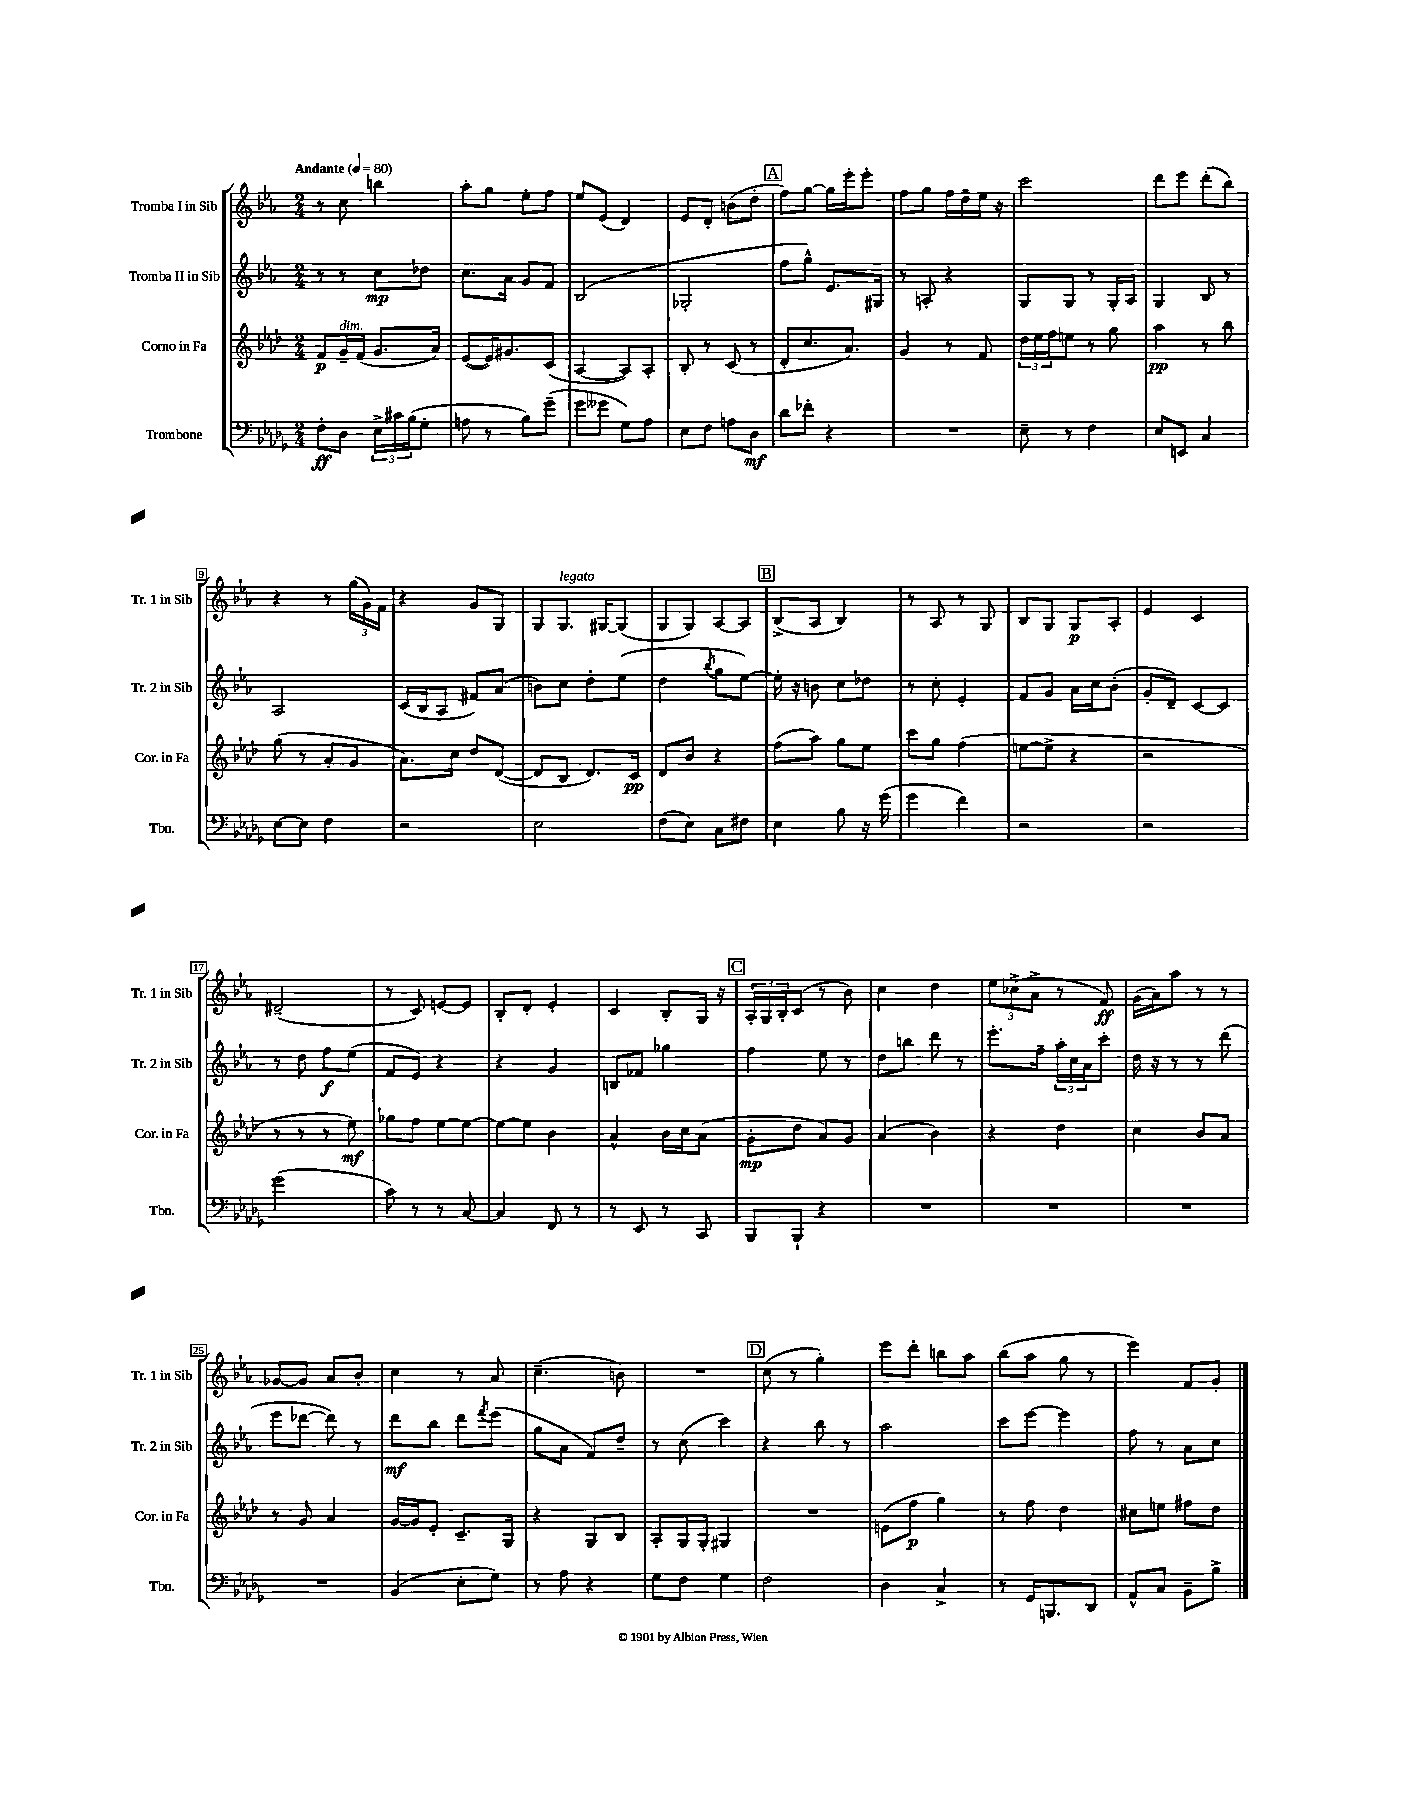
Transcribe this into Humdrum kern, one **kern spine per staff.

**kern	**kern	**kern	**kern
*staff4	*staff3	*staff2	*staff1
*clefF4	*clefG2	*clefG2	*clefG2
*k[b-e-a-d-g-]	*k[b-e-a-d-]	*k[b-e-a-]	*k[b-e-a-]
*M2/4	*M2/4	*M2/4	*M2/4
*MM80	*MM80	*MM80	*MM80
8F'	8f	8r	8r
8D-	16g~	8r	8cc
.	(16f	.	.
24E-^	8.g	8cc	4bb
24c#	.	.	.
(24B-	.	.	.
8G-'	.	8dd-	.
.	16a-)	.	.
=	=	=	=
8A	([8e-	8.cc	8aa-'
8r	16e-])	.	8gg
.	8.g#	16a-	.
8B-)	.	8g	8ee-'
(8g-~	(8c	8f	8ff
=	=	=	=
8g-	[4A-	(2B-	8ee-
8g--	.	.	(8e-
8G-)	8A-])	.	4d)
8A-	8A-'	.	.
=	=	=	=
8E-	8B-'	2G-'	8e-
8F	8r	.	8d'
8A	(8c	.	(8b
8D-	8r	.	8dd'
=	=	=	=
8d-	8d-'	8ff	8ff)
8f-'	8.cc	8gg^^)	[8gg
4r	.	8.e-	16gg]
.	8.a-)	.	16eee-'
.	.	.	8eee-'
.	.	16G#	.
=	=	=	=
2r	4g	8r	8ff
.	.	8A'	8gg
.	8r	4r	16ff
.	.	.	16dd~
.	8f	.	16ee-
.	.	.	16r
=	=	=	=
8E-~	24dd-	8G	2ccc
.	24ee-	.	.
.	24ff	.	.
8r	8ee	8G	.
4F	8r	8r	.
.	8gg	16G'	.
.	.	16A-	.
=	=	=	=
8E-	4aa-	4G	8ddd
8EE	.	.	8eee-
4C	8r	8B-	(8ddd'
.	8bb-	8r	8bb-)
=	=	=	=
[8E-	(8gg	2A-	4r
8E-]	8r	.	.
4F	8a-'	.	8r
.	8g	.	(24gg
.	.	.	24g)
.	.	.	24f
=	=	=	=
2r	8.a-)	(16c	4r
.	.	16B-	.
.	.	8A-	.
.	16cc	.	.
.	8dd-	8f#)	8g
.	([8d-	(8a-	8G
=	=	=	=
2E-	8d-]	8b)	8G
.	8B-	8cc	8.G
.	8.d-)	8dd'	.
.	.	.	[16G#
.	.	(8ee-	(8G#]
.	16c	.	.
=	=	=	=
(8F	8d-	4dd	8G
8E-)	8b-	.	8G)
.	.	8qbb-	.
8C	4r	8gg	[8A-
8F#	.	[8ee-)	8A-]
=	=	=	=
4E-	(8ff	16ee-']	(8B-^
.	.	16r	.
.	8aa-)	8b	8A-
8B-	8gg	8cc	4B-)
16r	8ee-	8dd-	.
(16g-	.	.	.
=	=	=	=
4g-	8ccc	8r	8r
.	8gg	8cc'	8A-
4f)	(4ff	4e-'	8r
.	.	.	8G
=	=	=	=
2r	[8ee	8f	8B-
.	8ee^]	8g	8G
.	4r	16a-	8G
.	.	16cc	.
.	.	(8b-'	8A-'
=	=	=	=
2r	2r	8g'	4e-
.	.	8d~)	.
.	.	[8c	4c
.	.	8c]	.
=	=	=	=
(2g-	8r	8r	(2d#~
.	8r	8dd	.
.	8r	8ff	.
.	8ee-)	(8ee-	.
=	=	=	=
8c)	8gg-	8f	8r
8r	8ff	8e-)	8c)
8r	[8ee-	4r	[8e
[8C	8ee-_	.	8e]
=	=	=	=
4C]	8ee-_	4r	8B-'
.	8ee-]	.	8d'
8FF	4b-	4g	4e-'
8r	.	.	.
=	=	=	=
8r	4a-^^	8B	4c
8EE-	.	8f-	.
8r	16b-	4gg-	8B-'
.	16cc	.	.
8CC	(8a-	.	16G
.	.	.	16r
=	=	=	=
8BBB-	8g'	4ff	24A-'
.	.	.	24G
.	.	.	24B-'
8BBB-`	8dd-	.	(8c
4r	8a-)	8ee-	8r
.	8g	8r	8b-)
=	=	=	=
2r	(4a-	8dd	4cc
.	.	8bb	.
.	4b-)	8ddd	4dd
.	.	8r	.
=	=	=	=
2r	4r	8.eee-'	12ee-
.	.	.	(12cc-^
.	.	.	12a-^
.	.	16ff~	.
.	4dd-	24aa-'	8r
.	.	24cc	.
.	.	24a-	.
.	.	8ccc'	8f)
=	=	=	=
2r	4cc	16dd	(16g
.	.	16r	16a-)
.	.	8r	8aa-
.	8b-	8r	8r
.	8a-	(8ddd	8r
=	=	=	=
2r	8r	8eee-	[8g-
.	8g	[8ddd-	8g-]
.	4a-	8ddd-])	8a-
.	.	8r	8b-'
=	=	=	=
(4BB-	[16g	8ddd	4cc
.	16g]	.	.
.	8e-'	8bb-	.
8E-'	8.c~	8ddd	8r
.	.	8qfff	.
8G-)	.	(8eee-	8a-
.	16G	.	.
=	=	=	=
8r	4r	8gg	(4.cc~
8A-	.	8a-	.
4r	8G	8f)	.
.	8B-	8dd~	8b)
=	=	=	=
8G-	8A-'	8r	2r
8F	16G	(8cc	.
.	16G'	.	.
4G-	4G#	4ccc)	.
=	=	=	=
2F	2r	4r	(8cc
.	.	.	8r
.	.	8bb-	4gg')
.	.	8r	.
=	=	=	=
4D-	(8e	2aa-	8eee-
.	8ff	.	8ddd'
4C^	4gg)	.	8bb
.	.	.	8aa-
=	=	=	=
8r	8r	8ccc	(8bb-
16GG-	8ff	[8eee-	8aa-
8.BBB	.	.	.
.	4dd-	4eee-]	8gg
8DD-	.	.	8r
=	=	=	=
8AA-^^	8cc#	8ff	4eee-)
8C	8ee	8r	.
8BB-~	8ff#	8a-	8f
8B-^	8dd-	8cc	8g'
==	==	==	==
*-	*-	*-	*-
